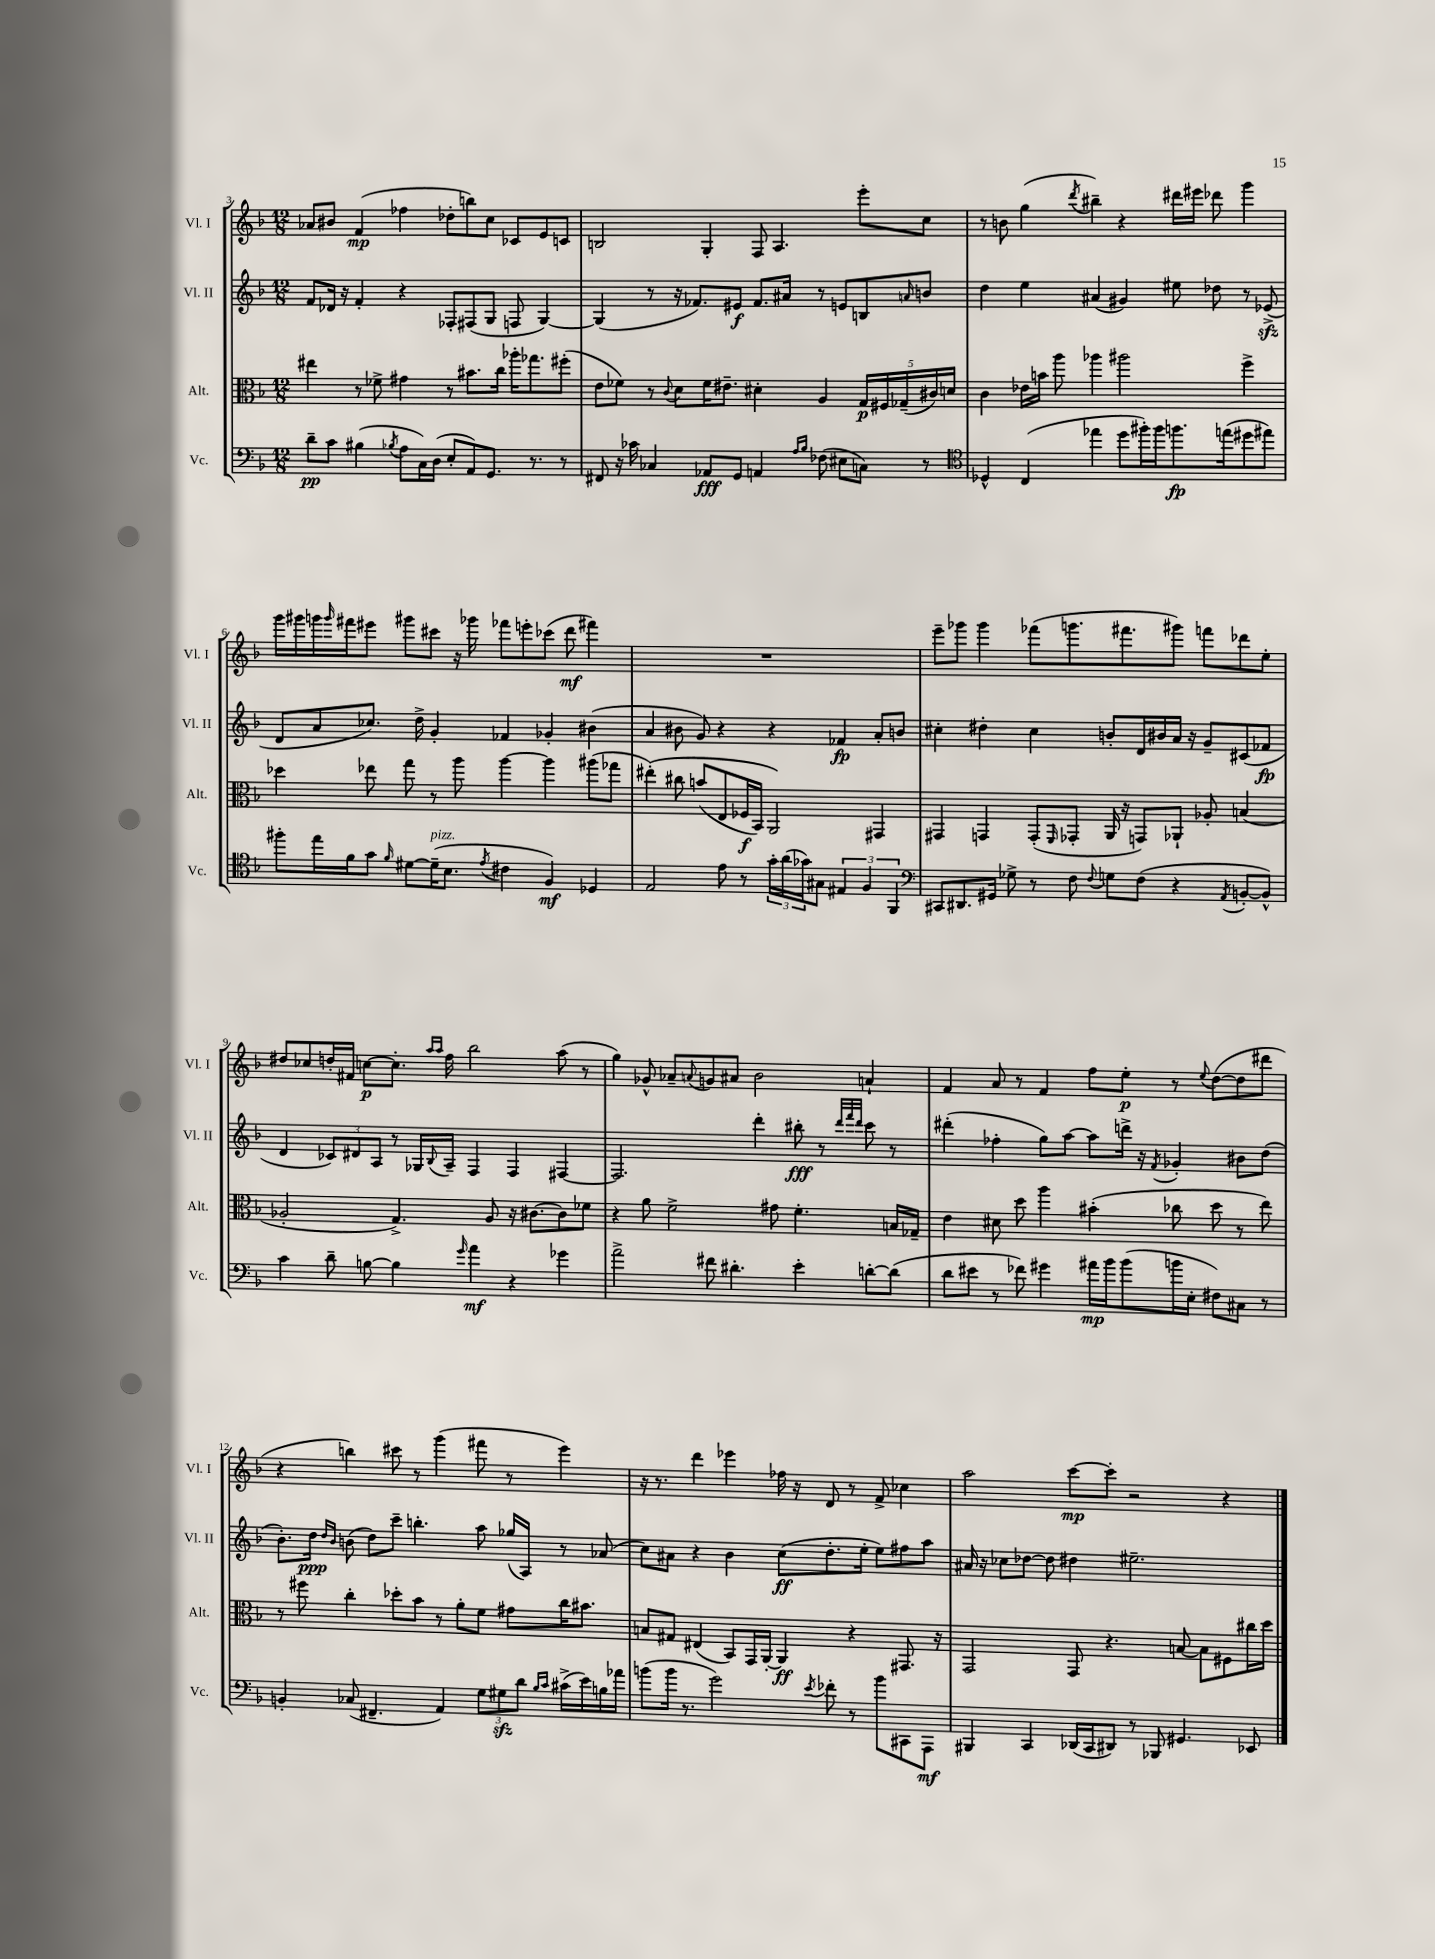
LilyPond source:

<<
\new StaffGroup <<
\new Staff = "s0" \with { instrumentName = "Vl. I" shortInstrumentName = "Vl. I" } {
    \clef treble \key f \major \numericTimeSignature \time 12/8
    aes'8 bis'8 f'4\mp( fes''4 des''8-. b''8) c''8 ces'8 e'8 c'8 |
    b2 g4-. f8 a4. e'''8-. c''8 |
    r8 b'8 g''4( \acciaccatura { d'''8 } bis''4--) r4 dis'''16 eis'''16 des'''8 g'''4 |
    g'''16 gis'''16 g'''16 \grace { g'''16 } fis'''16 eis'''8 gis'''8 cis'''8 r16 ges'''16 fes'''8 e'''8-. ces'''8( d'''8\mf fis'''4) |
    R1. |
    e'''8-- ges'''8 ges'''4 fes'''8( g'''8. fis'''8. gis'''8) f'''8 des'''8 e''8-. |
    dis''8 ces''8 d''16-. fis'16 c''8~\p c''8.-. \grace { a''16 a''16 } f''16 bes''2 a''8( r8 |
    g''4) ges'8-^ aes'8-- \appoggiatura { a'8 } g'8 ais'8 bes'2 a'4-! |
    f'4 a'8 r8 f'4 f''8 e''8-.\p r8 \appoggiatura { e''8 } d''8~( d''8 dis'''8 |
    r4 b''4) cis'''8 r8 g'''4( fis'''8 r8 e'''4) |
    r16 r8. d'''4 ees'''4 fes''16 r16 d'8 r8 f'8-> ces''4 |
    a''2 c'''8~\mp c'''8-. r2 r4 \bar "|." |
}
\new Staff = "s1" \with { instrumentName = "Vl. II" shortInstrumentName = "Vl. II" } {
    \clef treble \key f \major \numericTimeSignature \time 12/8
    f'8 des'16 r16 f'4-. r4 fes8-. fis8( g8 f8 g4~) |
    g4( r8 r16 fes'8.) eis'8\f fes'8. ais'16 r8 e'8 b8 \grace { a'16 } b'8 |
    d''4 e''4 ais'4( gis'4) eis''8 des''8 r8 ees'8->\sfz( |
    d'8 a'8 ces''8.) d''16-> g'4-. fes'4 ges'4-. bis'4( |
    a'4 bis'8 g'8) r4 r4 fes'4\fp a'8-. b'8 |
    cis''4-. dis''4-. cis''4 b'8-. d'16 bis'16 a'16 r16 g'8-- cis'8( fes'8\fp |
    d'4 \tuplet 3/2 { ces'8) dis'8 a8 } r8 ges16 \appoggiatura { bes8 } a16-- f4 f4 fis4~ |
    fis2. d'''4-. bis''8-.\fff r8 \grace { d'''32 f'''32 d'''32 } c'''8 r8 |
    dis'''4-.( fes''4-. g''8) a''8~ a''8 d'''16-> r16 \acciaccatura { f'8 } ges'4-. bis'8 d''8( |
    bes'8.-.) d''16\ppp \grace { d''16 bes'16 } b'8( d''8) c'''8-- b''4.-. a''8 ges''16( a16) r8 aes'8( |
    c''8) ais'8 r4 bes'4 c''8\ff( d''8.-. e''16-. e''8) fis''8 a''8 |
    ais'16 r16 ces''8 des''8~ des''8 dis''4 eis''2.-- \bar "|." |
}
\new Staff = "s2" \with { instrumentName = "Alt." shortInstrumentName = "Alt." } {
    \clef alto \key f \major \numericTimeSignature \time 12/8
    eis''4 r8 fes'8-> gis'4 r8 bis'8. c''16 aes''16-. ges''8. fis''8-.( |
    e'8 fes'8) r8 \appoggiatura { c'8 } d'8 fes'16 eis'8.-- dis'4-. a4 \tuplet 5/4 { g16\p fis16 ges16--( cis'16) d'16 } |
    c'4 ees'16 b'16 a''8 aes''4 ais''2 f''4-> |
    des''4 ees''8 g''8 r8 a''8 a''4~ a''4 ais''8( ges''8 |
    eis''4-.)\( cis''8 b'8( e8 fes16\f bes,16) a,2\) gis,4 |
    gis,4 g,4 g,8-.( \grace { f,16 } ges,8-. a,16 r16 g,8) aes,8-! aes8-. b4( |
    aes2-. g4.->) aes8 r16 cis'8.~ cis'8 fes'8 |
    r4 a'8 f'2-> gis'8 f'4.-. b16 ges16-- |
    e'4 dis'8 d''8 a''4 bis'4-.( ces''8 d''8 r8 e''8) |
    r8 fis''8 c''4-. des''8-. bes'8 r8 a'8-. f'8 gis'8 c''16 bis'8. |
    b8 gis8 eis4( bes,8) g,16 a,16~-. a,4\ff r4 gis,8. r16 |
    g,2 g,8 r4. b8~ b8 fis8 cis''16 d''16 \bar "|." |
}
\new Staff = "s3" \with { instrumentName = "Vc." shortInstrumentName = "Vc." } {
    \clef bass \key f \major \numericTimeSignature \time 12/8
    d'8--\pp c'8 bis4( \acciaccatura { bes8 } a8 c16) d16( e8-. a,8) g,8. r8. r8 |
    fis,8 r16 ces'16 ces4 aes,8\fff g,8 a,4 \grace { a16 bes16 } fes8( eis8 c8) r8 |
    \clef tenor des4-^ c4( ees''4 d''8 fis''16-.) fis''16 f''8.\fp e''16( dis''8 eis''8) |
    fis''8-. e''16 f'16 g'8 \grace { f'16 } dis'8~ dis'16--^\markup { \italic "pizz." }( bes8. \acciaccatura { e'8 } cis'4 f4\mf) des4 |
    e2 e'8 r8 \tuplet 3/2 { g'16-. a'16( ges'16) } gis8 \tuplet 3/2 { eis4 f4 f,4 } |
    \clef bass cis,8 dis,8. gis,16 ges8-> r8 f8 \appoggiatura { f8 } g8 f8( r4 \acciaccatura { a,8 } b,8~-. b,8-^) |
    c'4 d'8-- b8~ b4 \grace { g'16 } a'4\mf r4 ges'4 |
    a'2-> fis'8 dis'4.-. e'4-. d'8~-. d'8( |
    d'8 eis'8 r8 fes'8) gis'4 ais'16\mp bes'16 bes'8( b'16 e16-. fis8) cis8 r8 |
    b,4-. ces8( fis,4.-- a,4) \tuplet 3/2 { g8 gis8\sfz d'8 } \grace { bes16 c'16 } cis'16->( e'16) b16 aes'16 |
    b'8( b'16 r8. g'2) \acciaccatura { e'8 } fes'8-. r8 b'8 cis,8 a,,8\mf |
    bis,,4 c,4 des,16( c,16 dis,8) r8 bes,,8 gis,4. ees,8 \bar "|." |
}
>>
>>
\layout { \context { \Score currentBarNumber = #3 } }
